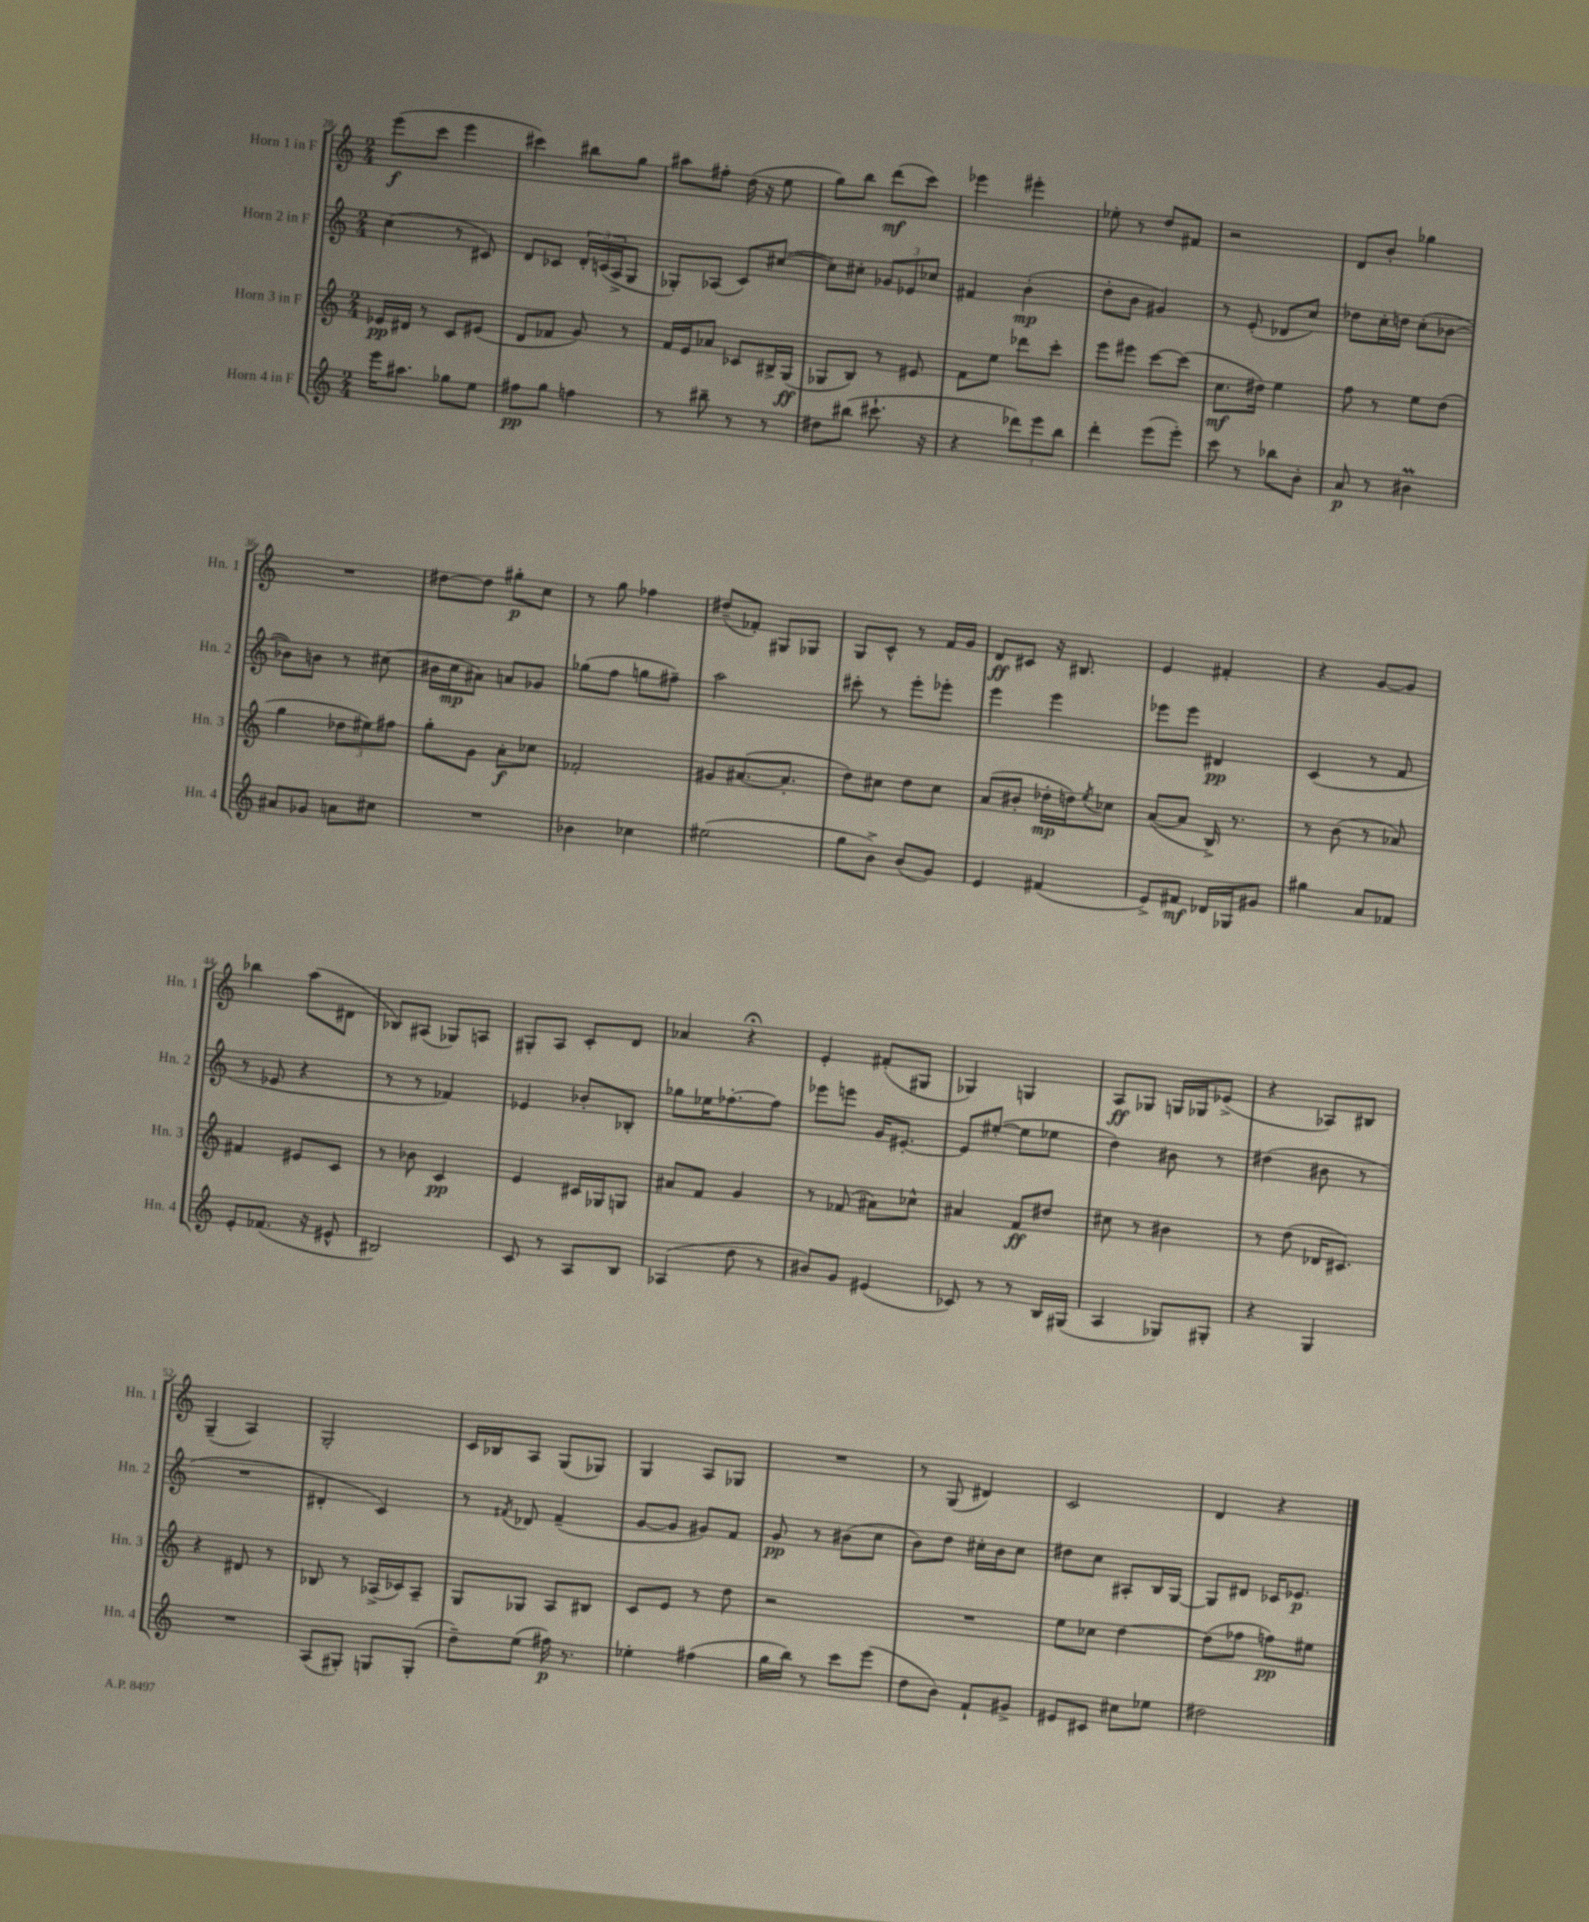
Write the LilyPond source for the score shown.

<<
\new StaffGroup <<
\new Staff = "s0" \with { instrumentName = "Horn 1 in F" shortInstrumentName = "Hn. 1" } {
    \clef treble \key c \major \numericTimeSignature \time 2/4
    e'''8\f( c'''8 e'''4 |
    cis'''4) bis''8 g''8 |
    ais''8 fis''8-. d''16( r16 e''8 |
    g''8) b''8 d'''8\mf( c'''8) |
    ees'''4 eis'''4-. |
    ees''8-. r8 d''8 fis'8 |
    r2 |
    d'8 b'8-. ges''4 |
    R2 |
    dis''8~ dis''8 gis''8-.\p c''8 |
    r8 g''8 fes''4 |
    dis''8--( fes'8-.) gis8 ges8 |
    g8 c'8-^ r8 f'16 g'16 |
    d'8\ff cis'8 r16 bis8. |
    e'4 fis'4-. |
    r4 g'8~ g'8 |
    bes''4 a''8( dis'8 |
    bes8) ais8( ges8) a8 |
    gis8-. a8 c'8-. d'8 |
    aes'4 r4\fermata |
    e'4-. fis'8-.( gis8 |
    ges4) g4 |
    a8\ff ges8 g16 ges16 ees'8->( |
    r4 aes8) bis8 |
    g4--( a4) |
    g2-. |
    c'16 bes16 a8 g8( ges8) |
    g4 a8 ges8 |
    R2 |
    r8 g8( dis'4) |
    c'2 |
    d'4 r4 \bar "|." |
}
\new Staff = "s1" \with { instrumentName = "Horn 2 in F" shortInstrumentName = "Hn. 2" } {
    \clef treble \key c \major \numericTimeSignature \time 2/4
    c''4( r8 cis'8) |
    d'8 ces'8 \tuplet 3/2 { d'16-. c'16( a16-> } g8 |
    ges8-.) aes8( c'8) cis''8~( |
    cis''8) cis''8-. \tuplet 3/2 { ges'8 ees'8 ces''8 } |
    fis'4 b'4-.\mp( |
    d''8-. b'8 gis'4) |
    r8 e'8-.( des'8 c''8) |
    des''8 c''16-. d''16 c''8-.( bes'8~ |
    bes'8) b'8 r8 cis''8( |
    bis'16 c''16\mp ais'8) a'8 ges'8 |
    ges''8( f''8 g''8 fis''8--) |
    a''2 |
    cis'''8-. r8 e'''8-. ees'''8-. |
    e'''4 e'''4 |
    ees'''8 ees'''8 dis'4\pp |
    c'4( r8 f'8 |
    r8 ees'8 r4 |
    r8 r8 fes'4) |
    ees'4 bes'8-. bes8-. |
    ges''8 ees''16 fes''8.~-. fes''8 |
    ees'''8 e'''8 g'16 eis'8.~-. |
    eis'8 eis''8~-.( eis''8 ees''8 |
    d''4) bis'8 r8 |
    dis''4( bis'8 r8 |
    R2 |
    dis'4-. c'4) |
    r8 \acciaccatura { fis'8 } des'8 fis'4--( |
    g'8~ g'8 gis'8) f'8 |
    g'8\pp r8 bis'8( c''8 |
    b'8) d''8 cis''16-. b'16 cis''8 |
    dis''8 c''8 ais8-. b16 g16~ |
    g8 dis'8 ces'16 ees'8.\p \bar "|." |
}
\new Staff = "s2" \with { instrumentName = "Horn 3 in F" shortInstrumentName = "Hn. 3" } {
    \clef treble \key c \major \numericTimeSignature \time 2/4
    ees'16\pp dis'16 r8 c'8 eis'8( |
    d'8 fes'8 g'8) r8 |
    f'16 e'16 aes'8 ces'8 bis16-> g16\ff( |
    ges8 b8) r8 eis'8 |
    f'8 e''8 des'''8 c'''8-. |
    e'''8 eis'''8 c'''8~ c'''8( |
    c''8.\mf dis''16) e''4 |
    f''8 r8 e''8 d''8( |
    g''4 \tuplet 3/2 { des''8 eis''8) fis''8 } |
    g''8-. g'8 a'8-.\f ces''8 |
    fes'2-. |
    gis'8 ais'8.~( ais'8.-. |
    d''8) cis''8 d''8 cis''8 |
    a'8( bis'8-. des''16-.\mp d''16) \acciaccatura { e''8 } ces''8 |
    a'8~( a'8 b16->) r8. |
    r8 b'8( r8 aes'8) |
    fis'4 eis'8 c'8 |
    r8 bes'8 c'4\pp |
    e'4 cis'16 ges16 g8 |
    ais'8 f'8 g'4 |
    r8 fes'8( ais'8) ces''8-^ |
    ais'4 f'8\ff dis''8 |
    cis''8 r8 bis'4 |
    r8 d''8( des'16 cis'8.) |
    r4 dis'8 r8 |
    bes8 r8 aes16->( ces'16) aes8-- |
    g8 ges8 a8 bis8 |
    c'8 e'8 r8 d''8 |
    r2 |
    R2 |
    e''8 ces''8 d''4~ |
    d''8( fes''8 f''8\pp) eis''8 \bar "|." |
}
\new Staff = "s3" \with { instrumentName = "Horn 4 in F" shortInstrumentName = "Hn. 4" } {
    \clef treble \key c \major \numericTimeSignature \time 2/4
    e'''16 ais''8. ges''8 e''8 |
    fis''8\pp g''8 f''4 |
    r8 bis''8-- r8 r8 |
    dis''8 bis''8( cis'''8.-! r16 |
    r4 \tuplet 3/2 { des'''8) e'''8 b''8 } |
    d'''4-. e'''8( e'''8-.) |
    c'''8 r8 bes''8 b'8-. |
    a'8\p r8 bis'4\prall |
    ais'8 ges'8 a'8 cis''8 |
    R2 |
    bes'4 ces''4 |
    eis''2( |
    g''8 b'8->) b'8( g'8) |
    e'4 fis'4( |
    e'8->) fis'8\mf des'16 ges16 gis'8 |
    gis''4 a'8 fes'8 |
    e'8-. fes'8.( r16 eis'8-^ |
    bis2) |
    c'8 r8 a8 b8 |
    aes4( d''8 r8 |
    bis'8) g'8 eis'4( |
    ces'8) r8 r8 b16 gis16( |
    a4 ges8) gis8-. |
    r4 g4 |
    R2 |
    a8( gis8-.) g8 g8-.( |
    d''8--) e''8( fis''16\p) r8. |
    ees''4-. fis''4( |
    g''16 b''16) r8 c'''8 e'''8( |
    d''8 b'8) f'8-! gis'8-> |
    eis'8 cis'8 cis''8 ees''8 |
    dis''2 \bar "|." |
}
>>
>>
\layout { \context { \Score currentBarNumber = #28 } }
